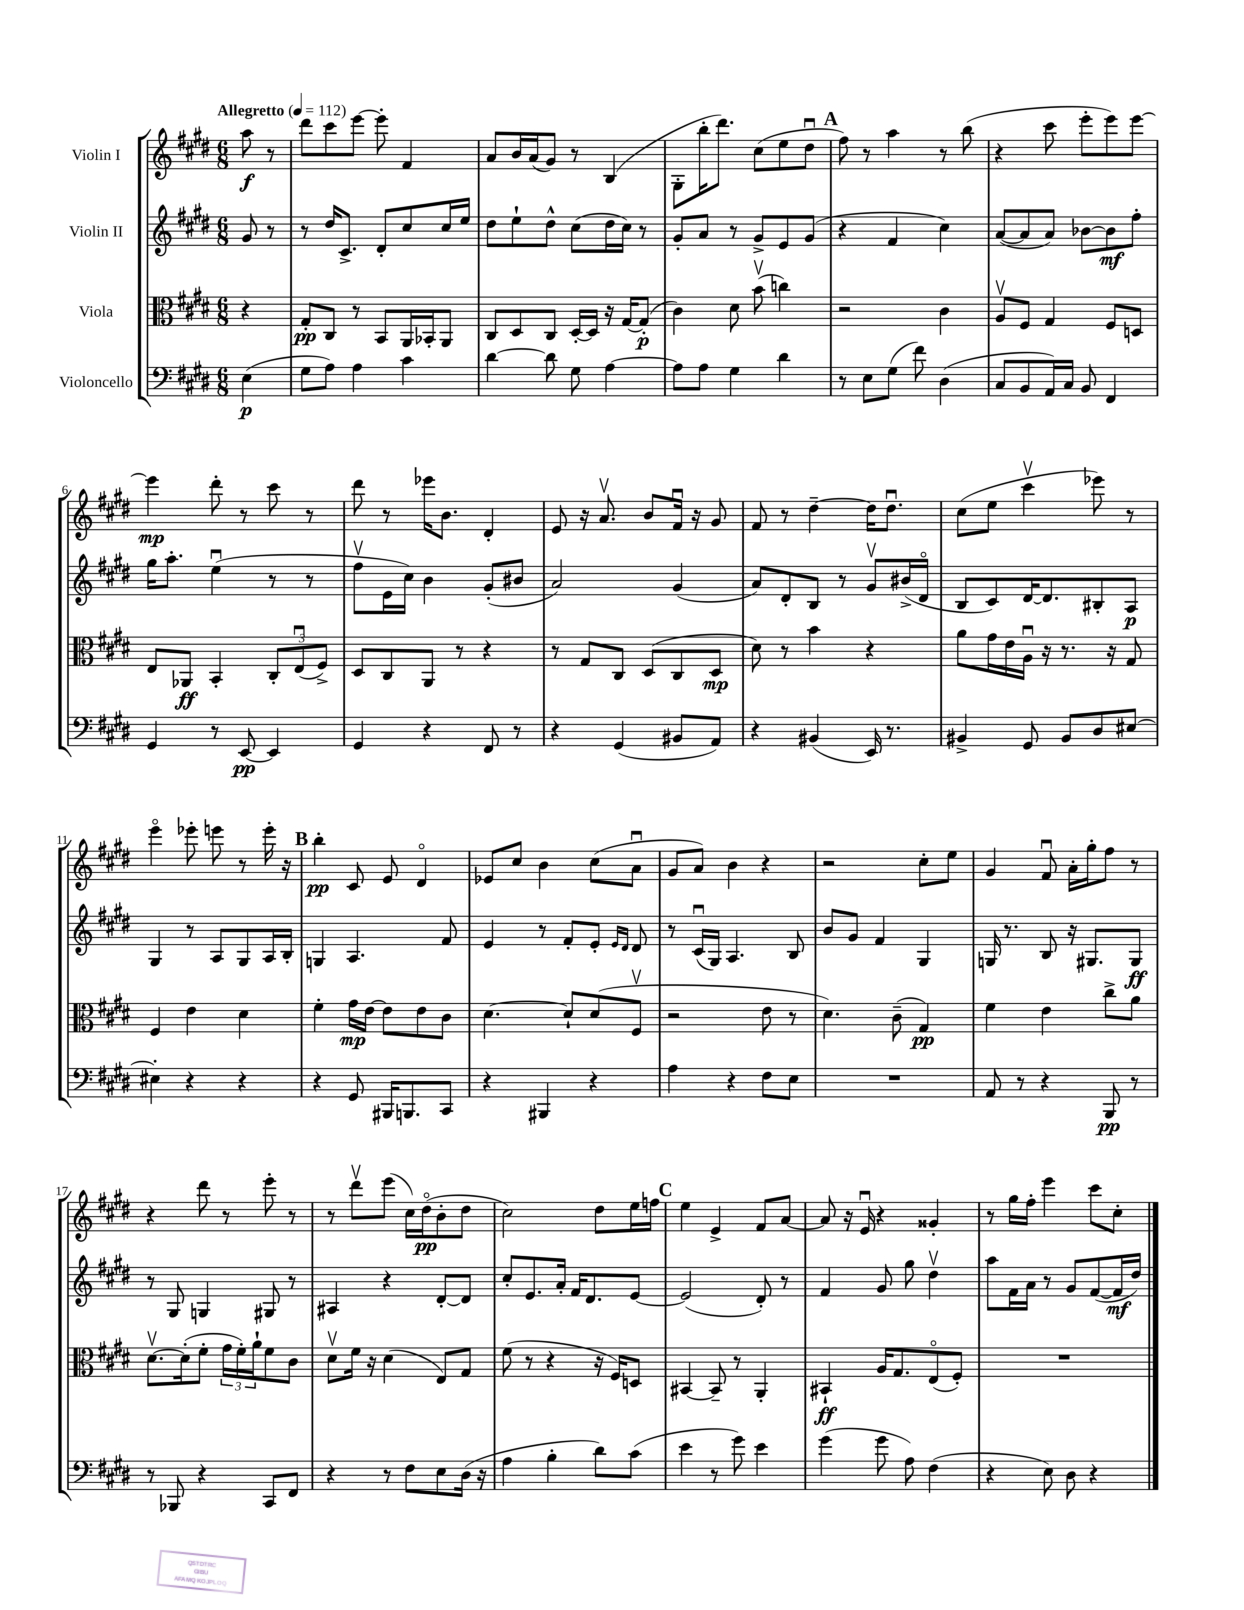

**kern	**kern	**kern	**kern
*staff4	*staff3	*staff2	*staff1
*clefF4	*clefC3	*clefG2	*clefG2
*k[f#c#g#d#]	*k[f#c#g#d#]	*k[f#c#g#d#]	*k[f#c#g#d#]
*M6/8	*M6/8	*M6/8	*M6/8
*MM112	*MM112	*MM112	*MM112
(4E	4r	8g#	8aa
.	.	8r	8r
=	=	=	=
8G#	8G#'	8r	8ddd#
8A)	8C#	16dd#	8ccc#
.	.	8.c#^	.
4A	8r	.	[8eee
.	8BB	8d#'	8eee']
4c#	16AA	8cc#	4f#
.	16BB-'	.	.
.	8AA	16cc#	.
.	.	16ee	.
=	=	=	=
[4d#	8C#	8dd#	8a
.	8D#	8ee`	16b
.	.	.	(16a
8d#]	8C#	8dd#^^	8g#)
8G#	[16D#'	(8cc#	8r
.	16D#]	.	.
[4A	16r	16dd#	(4B
.	[16G#	16cc#)	.
.	(8G#']	8r	.
=	=	=	=
8A]	4c#)	8g#'	8G#'
8A	.	8a	16bb'
.	.	.	8.ddd#)
4G#	8d#	8r	.
.	(8bv	8g#^	(8cc#
4d#	4cc)	8e	8ee
.	.	(8g#	8dd#u
=	=	=	=
8r	2r	4r	8ff#)
8E	.	.	8r
(8G#	.	4f#	4aa
8f#)	.	.	.
(4D#	4c#	4cc#)	8r
.	.	.	(8bb
=	=	=	=
8C#	8Av	([8a	4r
8BB	8F#	8a]	.
16AA)	4G#	8a)	8ccc#
16C#	.	.	.
8BB	.	[8b-	8eee'
4FF#	8F#	8b-]	8eee)
.	8D	8ff#'	[8eee
=	=	=	=
4GG#	8E	16gg#	4eee]
.	.	8.aa'	.
.	8AA-	.	.
8r	4BB'	(4eeu	8ddd#'
[8EE	.	.	8r
4EE]	12C#'	8r	8ccc#
.	(12Eu	.	.
.	.	8r	8r
.	12F#^)	.	.
=	=	=	=
4GG#	8D#	8ff#v	8ddd#
.	8C#	16e	8r
.	.	16cc#)	.
4r	8AA	4b	16eee-
.	.	.	8.b
.	8r	.	.
8FF#	4r	(8g#'	4d#'
8r	.	8b#	.
=	=	=	=
4r	8r	2a)	8e
.	8G#	.	16r
.	.	.	8.av
(4GG#	8C#	.	.
.	(8D#	.	8b
8BB#	8C#	(4g#	16f#u
.	.	.	16r
8AA)	8D#	.	8g#
=	=	=	=
4r	8d#)	8a)	8f#
.	8r	8d#'	8r
(4BB#	4b	8B	[4dd#~
.	.	8r	.
16EE)	4r	8g#v	16dd#]
8.r	.	.	8.dd#u
.	.	(16b#^	.
.	.	16d#o	.
=	=	=	=
4BB#^	8a	8B	(8cc#
.	16g#	8c#)	8ee
.	16e	.	.
8GG#	16Au	[16d#	4ccc#v
.	16r	8.d#]	.
8BB#	8.r	.	.
8D#	.	8B#'	8eee-)
.	16r	.	.
[8E#	8G#	8A	8r
=	=	=	=
4E#']	4F#	4G#	4eeeo
4r	4e	8r	8eee-'
.	.	8A	8eee
4r	4d#	8G#	8r
.	.	16A	16eee'
.	.	16B'	16r
=	=	=	=
4r	4f#'	4G	4bb'
8GG#	16g#	4.A	8c#
.	[16e	.	.
16BBB#	8e]	.	8e
8.BBB	.	.	.
.	8e	.	4d#o
8CC#	8c#	8f#	.
=	=	=	=
4r	[4.d#	4e	8e-
.	.	.	8cc#
4BBB#	.	8r	4b
.	8d#`]	8f#'	.
4r	(8d#	8e'	(8cc#
.	.	16qqe	.
.	.	16qqd#	.
.	8F#v	8d#	8au
=	=	=	=
4A	2r	8r	8g#
.	.	(16c#u	8a)
.	.	16G#)	.
4r	.	4.A	4b
8F#	8e	.	4r
8E	8r	8B	.
=	=	=	=
2.r	4.d#)	8b	2r
.	.	8g#	.
.	.	4f#	.
.	(8c#~	.	.
.	4G#)	4G#	8cc#'
.	.	.	8ee
=	=	=	=
8AA	4f#	16G	4g#
.	.	8.r	.
8r	.	.	.
4r	4e	8B	8f#u
.	.	16r	16a'
.	.	8.G#	16gg#'
8BBB	8cc#^	.	8ff#
8r	8a	8G#	8r
=	=	=	=
8r	[8.d#v	8r	4r
8BBB-	.	8G#	.
.	(16d#']	.	.
4r	8f#'	4G	8ddd#
.	24g#	.	8r
.	24f#')	.	.
.	24a`	.	.
8CC#	8f#	8G#	8eee'
8FF#	8c#	8r	8r
=	=	=	=
4r	8d#v	4A#	8r
.	16f#	.	8ddd#v
.	16r	.	.
8r	(4d#	4r	(8eee
8F#	.	.	16cc#)
.	.	.	(16dd#o
8E	8E)	[8d#'	8b'
(16D#	8G#	8d#]	8dd#
16r	.	.	.
=	=	=	=
4A	(8f#	8cc#'	2cc#)
.	8r	8.e	.
4B'	4r	.	.
.	.	16a'	.
.	.	16f#	.
.	.	8.d#	.
8d#)	16r	.	8dd#
.	16F#)	.	.
(8c#	8D	[8e	16ee
.	.	.	16ff
=	=	=	=
4e	[4BB#	(2e]	4ee
8r	8BB#~]	.	4e^
8g#)	8r	.	.
4e	4AA'	8d#')	8f#
.	.	8r	[8a
=	=	=	=
(4g#	4BB#`	4f#	8a]
.	.	.	16r
.	.	.	16eu
8g#	16A	8g#	4r
.	8.G#	.	.
8A)	.	8gg#	.
(4F#	(8Eo	4dd#v	4g##'
.	8F#')	.	.
=	=	=	=
4r	2.r	8aa	8r
.	.	16f#	16gg#
.	.	16a	16ff#'
8E)	.	8r	4eee
8D#	.	8g#	.
4r	.	([8f#	8ccc#
.	.	16f#]	8cc#'
.	.	16dd#)	.
==	==	==	==
*-	*-	*-	*-
